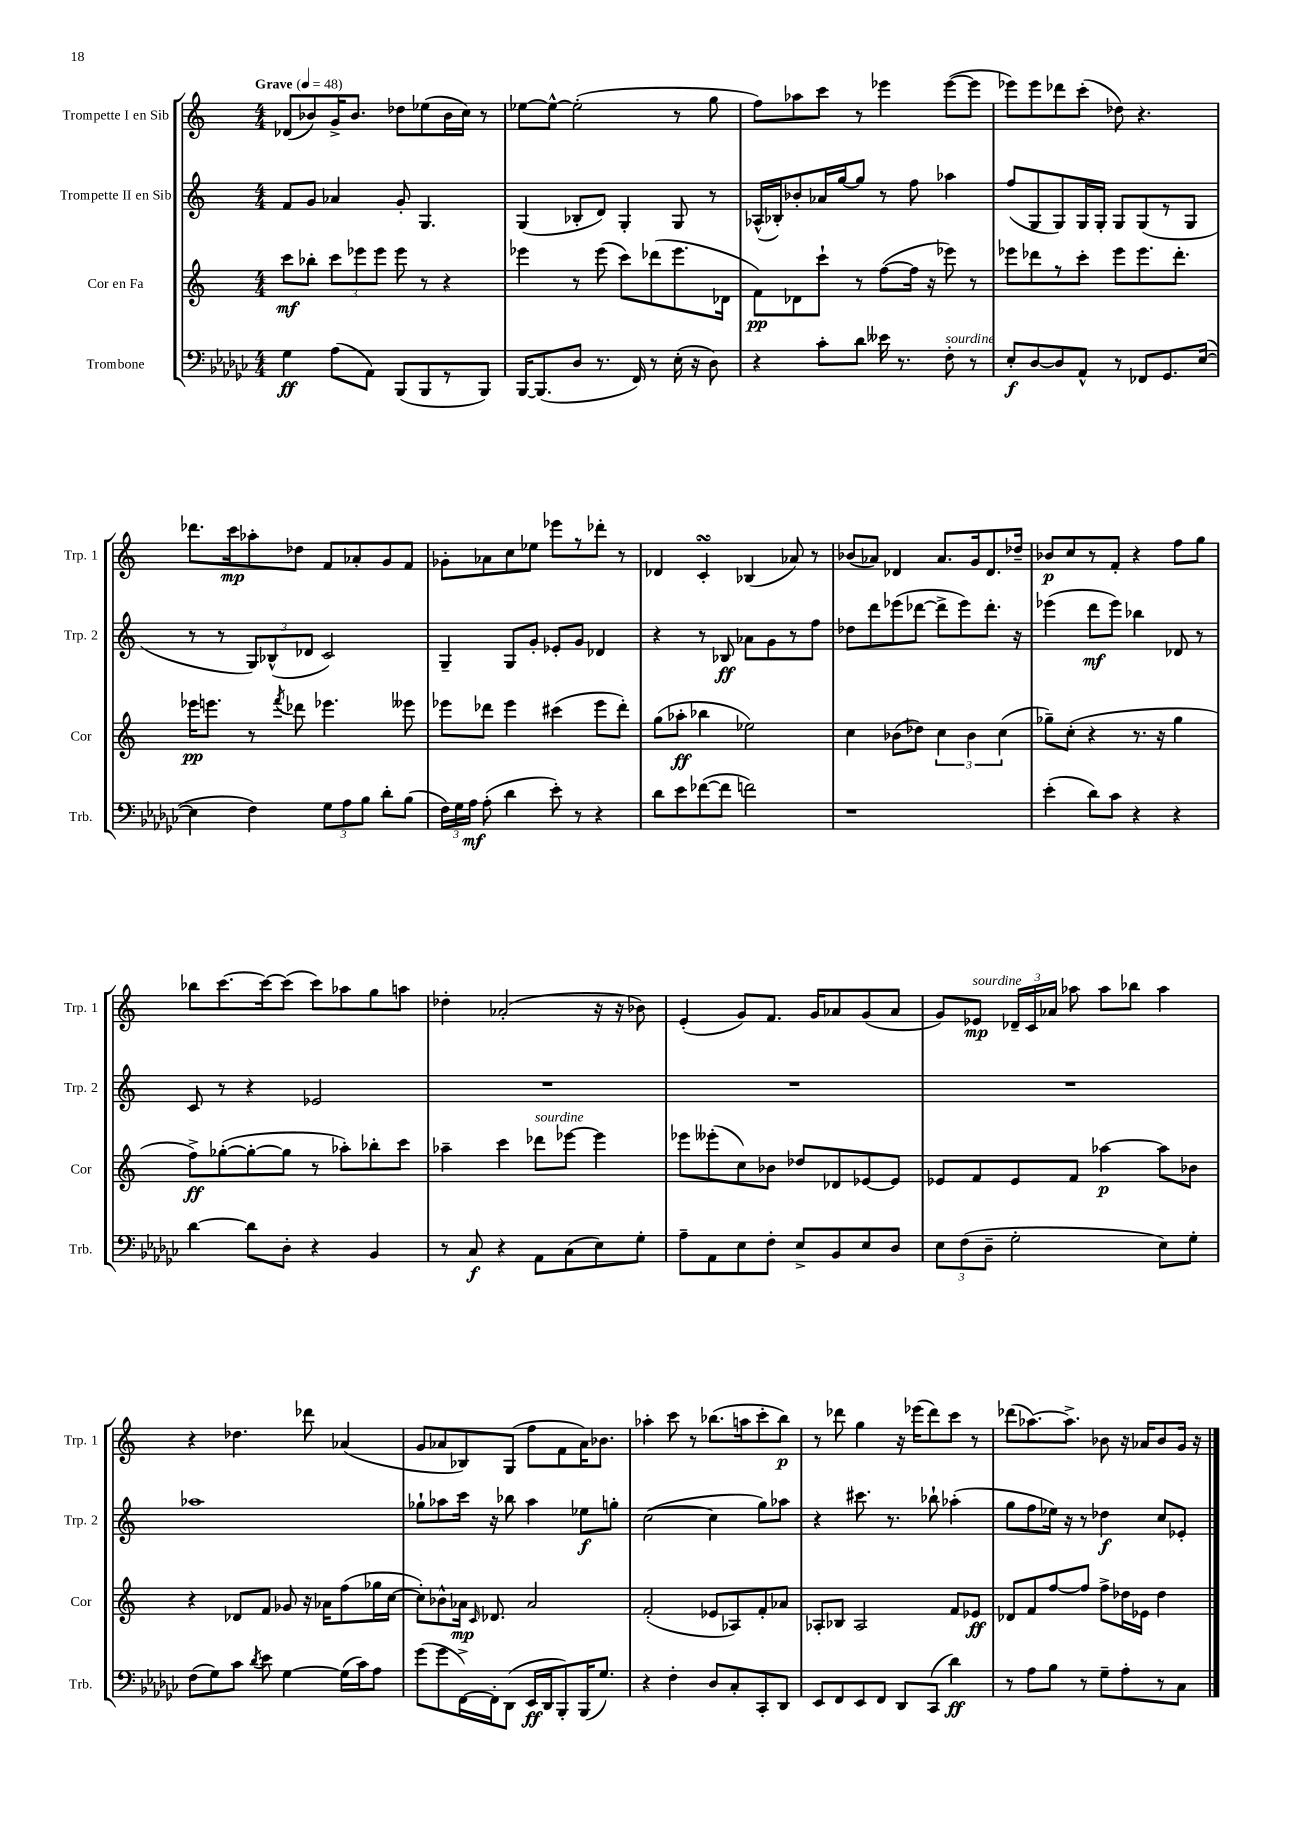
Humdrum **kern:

**kern	**kern	**kern	**kern
*staff4	*staff3	*staff2	*staff1
*clefF4	*clefG2	*clefG2	*clefG2
*k[b-e-a-d-g-c-]	*k[]	*k[]	*k[]
*M4/4	*M4/4	*M4/4	*M4/4
*MM48	*MM48	*MM48	*MM48
4G-	8ccc	8f	(8d-
.	8bb-'	8g	8b-)
(8A-	12ccc	4a-	16g^
.	.	.	8.b-
.	12eee-	.	.
8AA-)	.	.	.
.	12eee-	.	.
(8BBB-	8eee-	8g'	8dd-
8BBB-	8r	4.G	(8ee-
8r	4r	.	16b-
.	.	.	16cc)
8BBB-)	.	.	8r
=	=	=	=
[16BBB-	4eee-	(4G	[8ee-
(8.BBB-]	.	.	.
.	.	.	8ee-^^_
8D-	8r	8B-'	(2ee-']
8.r	(8eee-	8d)	.
.	8ccc)	4G'	.
16FF)	.	.	.
8r	(8ddd-	.	.
(16E-'	8.eee-	8G	8r
16r	.	.	.
8D-)	.	8r	8gg
.	16d-	.	.
=	=	=	=
4r	8f)	(16A-^^	8ff)
.	.	16B-')	.
.	8d-	8b-'	8aa-
8c-'	8ccc`	16a-	8ccc
.	.	[16gg	.
8d-	8r	8gg]	8r
16e--	([8ff	8r	4eee-
8.r	.	.	.
.	16ff]	8ff	.
.	16r	.	.
8F'	8eee-)	4aa-	([8eee-
8r	8r	.	8eee-]
=	=	=	=
8E-'	8eee-	(8ff	8eee-)
[8D-	8ddd-	8G	8eee-
8D-]	8r	8G)	8ddd-
8AA-^^	8ccc'	16G	(8ccc'
.	.	16G'	.
8r	8eee-	8G	8dd-)
8FF-	8.eee-	(8G	4.r
8.GG-	.	8r	.
.	8.ddd-'	.	.
.	.	8G	.
([16E-	.	.	.
=	=	=	=
4E-]	16eee-	8r	8.ddd-
.	8.eee	.	.
.	.	8r	.
.	.	.	16ccc
4F)	8r	12G)	8aa-'
.	.	(12B-^^	.
.	8qfff	.	.
.	8ddd-	.	8dd-
.	.	12d-	.
12G-	4.eee-	2c)	8f
12A-	.	.	.
.	.	.	8a-'
12B-	.	.	.
8d-'	.	.	8g
(8B-	8eee--	.	8f
=	=	=	=
24F)	8eee-	4G~	8g-'
24G-	.	.	.
24A-	.	.	.
(8A-'	8ddd-	.	8a-
4d-	4eee-	8G	8cc
.	.	8g'	8ee-
8e-')	(4ccc#	8e-'	8eee-
8r	.	8g	8r
4r	8eee-	4d-	8ddd-'
.	8ddd-')	.	8r
=	=	=	=
8d-	(8gg	4r	4d-
8e-	8aa-'	.	.
([8f-	4bb-	8r	4c'
8f-]	.	8B-	.
2f)	2ee-)	8a-	(4B-
.	.	8g	.
.	.	8r	8a-)
.	.	8ff	8r
=	=	=	=
1r	4cc	8dd-	(8b-
.	.	8ddd	8a-)
.	(8b-	(8eee-	4d-
.	8dd-)	[8ddd-	.
.	6cc	8ddd-^]	8.a-
.	.	8eee-)	.
.	6b-	.	.
.	.	.	16g
.	.	8.ddd-'	8.d-
.	(6cc	.	.
.	.	16r	16dd-~
=	=	=	=
(4e-'	8gg-~)	(4eee-	8b-
.	(8cc'	.	8cc
8d-)	4r	8ddd	8r
8c-	.	8eee-)	8f'
4r	8.r	4bb-	4r
.	16r	.	.
4r	4gg-	8d-	8ff
.	.	8r	8gg
=	=	=	=
[4d-	8ff^)	8c	8bb-
.	([8gg-'	8r	[8.ccc
8d-]	8gg-'_	4r	.
.	.	.	16ccc_
8D-'	8gg-]	.	(8ccc]
4r	8r	2e-	8ccc)
.	8aa-')	.	8aa-
4BB-	8bb-'	.	8gg
.	8ccc	.	8aa
=	=	=	=
8r	4aa-~	1r	4dd-'
8C-	.	.	.
4r	4ccc	.	(2a-'
8AA-	8ddd-	.	.
(8C-	[8eee-	.	.
8E-)	4eee-]	.	16r
.	.	.	16r
8G-'	.	.	8b-)
=	=	=	=
8A-~	8eee-	1r	(4e'
8AA-	(8eee--'	.	.
8E-	8cc)	.	8g)
8F'	8b-	.	8.f
8E-^	8dd-	.	.
.	.	.	16g
8BB-	8d-	.	8a-
8E-	[8e-	.	(8g
8D-	8e-]	.	8a-
=	=	=	=
12E-	8e-	1r	8g)
(12F	.	.	.
.	8f	.	8e-
12D-~	.	.	.
2G-'	8e-	.	24d-~
.	.	.	24c
.	.	.	24a-
.	8f	.	8aa-
.	[4aa-	.	8aa-
.	.	.	8bb-
8E-)	8aa-]	.	4aa-
8G-'	8b-	.	.
=	=	=	=
(8F	4r	1aa-	4r
8G-)	.	.	.
8c-	8d-	.	4.dd-
8qd-	.	.	.
8e-	8f	.	.
[4G-	8g-	.	.
.	16r	.	8ddd-
.	16a-	.	.
(16G-]	(8ff	.	(4a-
16c-)	.	.	.
8A-	16gg-	.	.
.	[16cc	.	.
=	=	=	=
(8g-	8cc'])	8gg-`	8g
8g-	8b-^^	8aa-	8a-
[16FF^)	16a-	16ccc	8B-)
.	16qqc	.	.
16FF']	8.d-	16r	.
(8DD-	.	8bb-	(8G
16EE-	2a-	4aa-	8ff
16DD-	.	.	.
8BBB-')	.	.	8f
(16BBB-	.	8ee-	16a-)
8.G-)	.	.	8.b-
.	.	8gg'	.
=	=	=	=
4r	(2f'	([2cc	4aa-'
4F'	.	.	8ccc
.	.	.	8r
8D-	8e-	4cc]	(8.bb-
8C-'	8A-)	.	.
.	.	.	16aa
8CC-'	8f'	8gg)	8ccc'
8DD-	8a-	8aa-	8bb-)
=	=	=	=
8EE-	8A-'	4r	8r
8FF	8B-	.	8ddd-
8EE-	2A-	8.ccc#	4gg
8FF	.	.	.
.	.	8.r	.
8DD-	.	.	16r
.	.	.	(16eee-
(8CC-	.	8bb-`	8ddd-)
4d-)	8f	(4aa-'	8ccc
.	8e-	.	8r
=	=	=	=
8r	8d-	8gg	(8ddd-
8A-	8f	8ff	[8.aa-)
8B-	[8ff	16ee-)	.
.	.	16r	8.aa-^]
8r	8ff]	8r	.
8G-~	8ff^	4dd-	8b-
8A-'	16dd-	.	16r
.	16e-	.	16a-
8r	4dd-	8cc	8b-
8C-	.	8e-'	16g
.	.	.	16r
==	==	==	==
*-	*-	*-	*-
